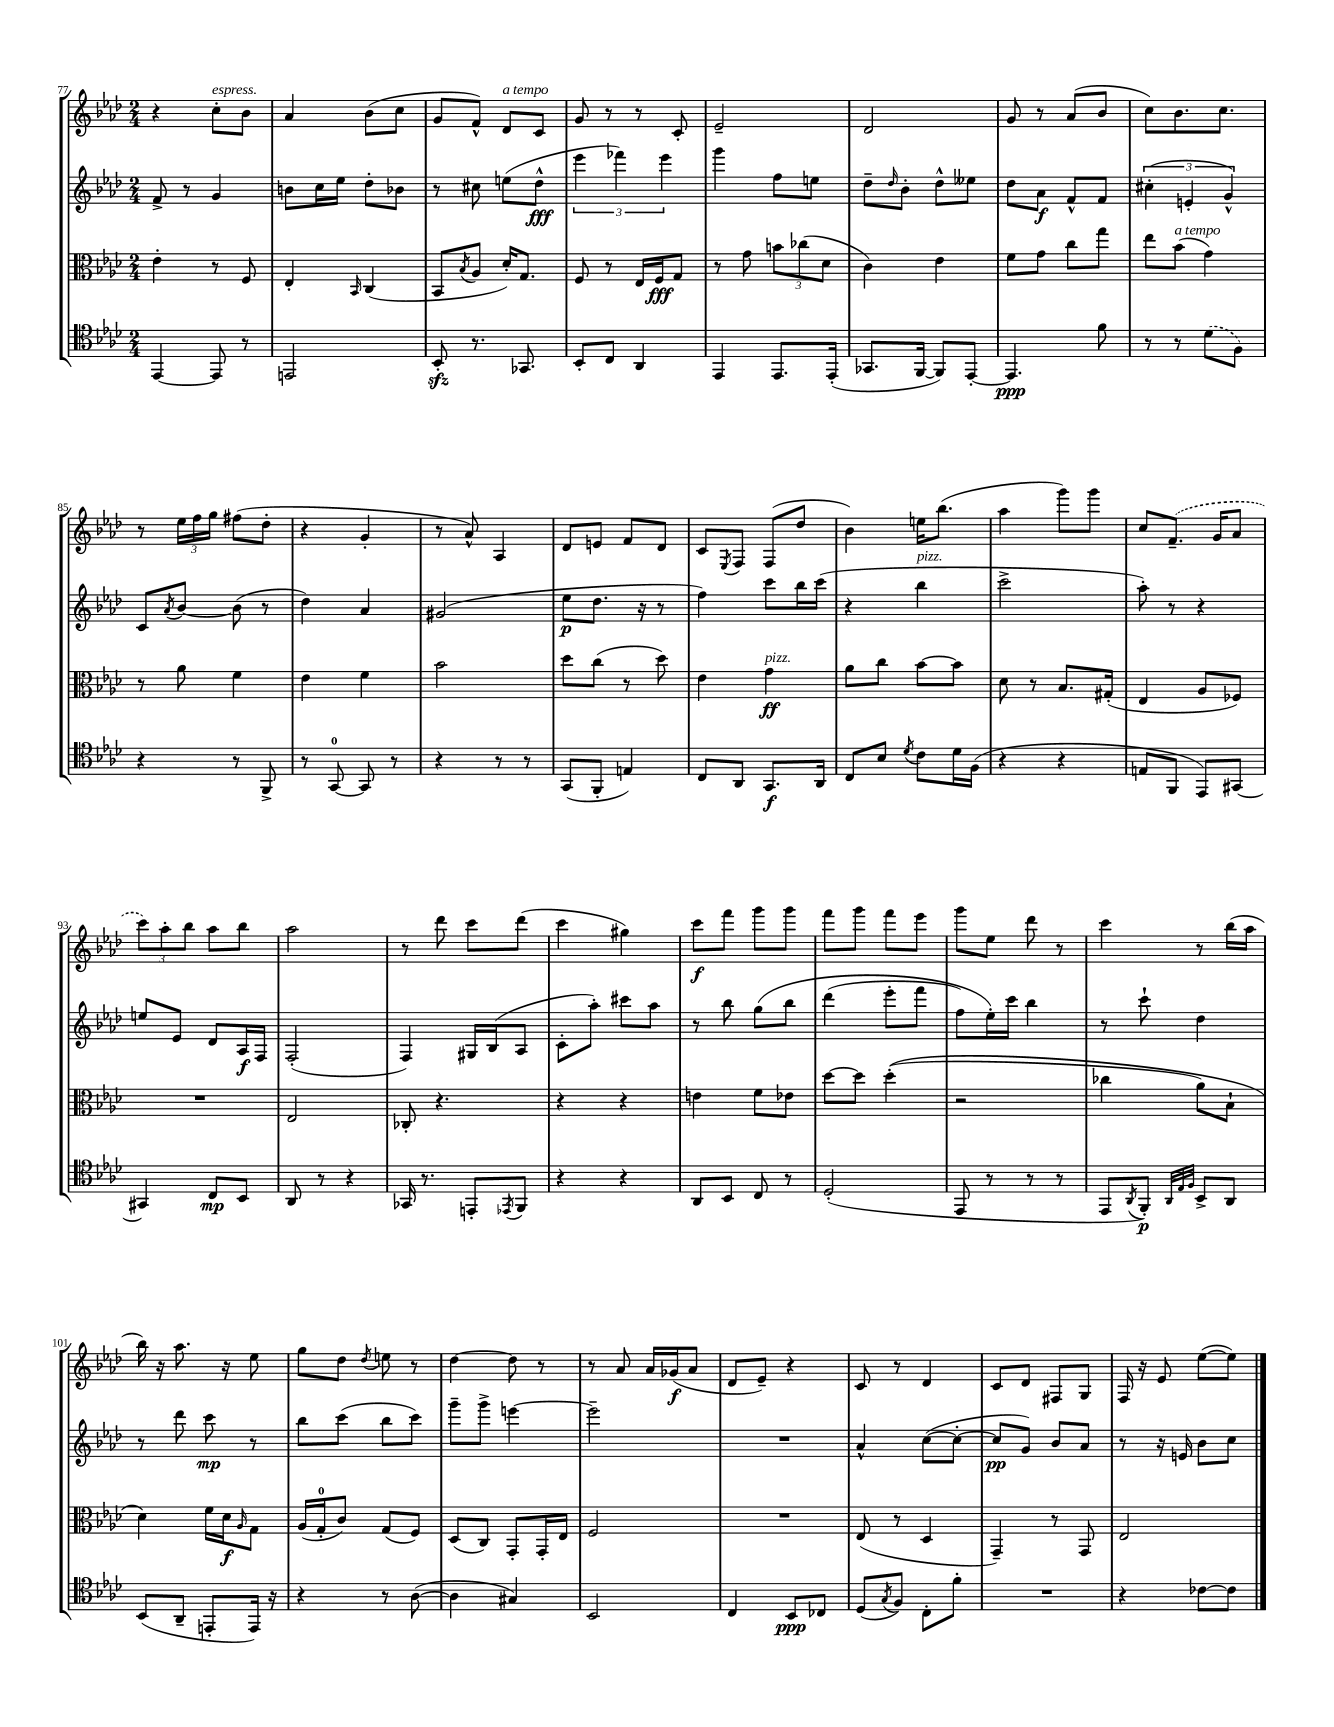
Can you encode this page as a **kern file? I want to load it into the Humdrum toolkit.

**kern	**dynam	**kern	**dynam	**kern	**dynam	**kern	**dynam
*part4	*part4	*part3	*part3	*part2	*part2	*part1	*part1
*staff4	*staff4	*staff3	*staff3	*staff2	*staff2	*staff1	*staff1
*clefC4	*	*clefC3	*	*clefG2	*	*clefG2	*
*k[b-e-a-d-]	*	*k[b-e-a-d-]	*	*k[b-e-a-d-]	*	*k[b-e-a-d-]	*
*M2/4	*	*M2/4	*	*M2/4	*	*M2/4	*
=77	=77	=77	=77	=77	=77	=77	=77
[4EE-/	.	4e-'\	.	8f^/	.	4r	.
.	.	.	.	8r	.	.	.
!	!	!	!	!	!	!LO:TX:a:i:t=espress.	!
8EE-/]	.	8r	.	4g/	.	8cc'\L	.
8r	.	8F/	.	.	.	8b-\J	.
=78	=78	=78	=78	=78	=78	=78	=78
2EEn/	.	4E-'/	.	8bn\L	.	4a-/	.
.	.	.	.	16cc\L	.	.	.
.	.	.	.	16ee-\JJ	.	.	.
.	.	16qqBB-/	.	.	.	.	.
.	.	(4C/	.	8dd-'\L	.	(8b-\L	.
.	.	.	.	8b-X\J	.	8cc\J	.
=79	=79	=79	=79	=79	=79	=79	=79
8BB-zz'/	.	8BB-/L	.	8r	.	8g/L	.
.	.	8qB-/	.	.	.	.	.
8.r	.	8A-/J	.	8cc#X\	.	8f^^/J)	.
!	!	!	!	!	!	!LO:TX:a:i:t=a tempo	!
.	.	16d-'/KL)	.	(8een\L	.	8d-/L	.
8.GG-X/	.	8.G/J	.	.	.	.	.
.	.	.	.	8dd-^^\J	fff	8c/J	.
=80	=80	=80	=80	=80	=80	=80	=80
8BB-'/L	.	8F/	.	6eee-\	.	8g/	.
8C/J	.	8r	.	.	.	8r	.
.	.	.	.	6fff-X\)	.	.	.
4AA-/	.	16E-/LL	.	.	.	8r	.
.	.	16F/J	fff	.	.	.	.
.	.	.	.	6eee-\	.	.	.
.	.	8G/J	.	.	.	8c'/	.
=81	=81	=81	=81	=81	=81	=81	=81
4EE-/	.	8r	.	4ggg\	.	2e-~/	.
.	.	8g\	.	.	.	.	.
8.EE-/L	.	12bn\L	.	8ff\L	.	.	.
.	.	(12cc-X\	.	.	.	.	.
.	.	.	.	8een\J	.	.	.
.	.	12d-\J	.	.	.	.	.
(16EE-'/Jk	.	.	.	.	.	.	.
=82	=82	=82	=82	=82	=82	=82	=82
8.GG-X/L	.	4c\)	.	8dd-~\L	.	2d-/	.
.	.	.	.	16qqdd-/	.	.	.
.	.	.	.	8b-'\J	.	.	.
[16FF/Jk	.	.	.	.	.	.	.
8FF/L])	.	4e-\	.	8dd-^^\L	.	.	.
[8EE-'/J	.	.	.	8ee--X\J	.	.	.
=83	=83	=83	=83	=83	=83	=83	=83
4.EE-/]	ppp	8f\L	.	8dd-\L	.	8g/	.
.	.	8g\J	.	8a-\J	f	8r	.
.	.	8cc\L	.	8f^^/L	.	(8a-/L	.
8f\	.	8gg\J	.	8f/J	.	8b-/J	.
=84	=84	=84	=84	=84	=84	=84	=84
8r	.	8ee-\L	.	(6cc#X'\	.	8cc\L)	.
!	!	!LO:TX:a:i:t=a tempo	!	!	!	!	!
8r	.	(8b-\J	.	.	.	8.b-\	.
.	.	.	.	6en'/	.	.	.
(8d-\L	.	4g\)	.	.	.	.	.
.	.	.	.	.	.	8.cc\J	.
.	.	.	.	6g^^/)	.	.	.
8F\J)	.	.	.	.	.	.	.
!!LO:LB:g=z
=85	=85	=85	=85	=85	=85	=85	=85
4r	.	8r	.	8c/L	.	8r	.
.	.	.	.	8qa-/	.	.	.
.	.	8a-\	.	[8b-/J	.	24ee-\LL	.
.	.	.	.	.	.	24ff\	.
.	.	.	.	.	.	24gg\JJ	.
8r	.	4f\	.	(8b-\]	.	(8ff#X\L	.
8FF^/	.	.	.	8r	.	8dd-'\J	.
=86	=86	=86	=86	=86	=86	=86	=86
8r	.	4e-\	.	4dd-\)	.	4r	.
[8GG/	.	.	.	.	.	.	.
8GG/]	.	4f\	.	4a-/	.	4g'/	.
8r	.	.	.	.	.	.	.
=87	=87	=87	=87	=87	=87	=87	=87
4r	.	2b-\	.	(2g#X/	.	8r	.
.	.	.	.	.	.	8a-^^/)	.
8r	.	.	.	.	.	4A-/	.
8r	.	.	.	.	.	.	.
=88	=88	=88	=88	=88	=88	=88	=88
(8GG/L	.	8dd-\L	.	8ee-\L	p	8d-/L	.
8FF'/J	.	(8cc\J	.	8.dd-\J	.	8en/J	.
4En/)	.	8r	.	.	.	8f/L	.
.	.	.	.	16r	.	.	.
.	.	8dd-\)	.	8r	.	8d-/J	.
=89	=89	=89	=89	=89	=89	=89	=89
8C/L	.	4e-\	.	4ff\)	.	8c/L	.
.	.	.	.	.	.	8qE-/	.
8AA-/J	.	.	.	.	.	8F/J	.
!	!	!LO:TX:a:i:t=pizz.	!	!	!	!	!
8.GG/L	f	4g\	ff	8ccc\L	.	(8F/L	.
.	.	.	.	16bb-\L	.	8dd-/J	.
16AA-/Jk	.	.	.	(16ccc\JJ	.	.	.
=90	=90	=90	=90	=90	=90	=90	=90
8C/L	.	8a-\L	.	4r	.	4b-\)	.
8B-/J	.	8cc\J	.	.	.	.	.
8qd-/	.	.	.	.	.	.	.
!	!	!	!	!LO:TX:a:i:t=pizz.	!	!	!
8c\L	.	[8b-\L	.	4bb-\	.	16een\KL	.
.	.	.	.	.	.	(8.bb-\J	.
16d-\L	.	8b-\J]	.	.	.	.	.
(16F\JJ	.	.	.	.	.	.	.
=91	=91	=91	=91	=91	=91	=91	=91
4r	.	8d-\	.	2ccc^\	.	4aa-\	.
.	.	8r	.	.	.	.	.
4r	.	8.B-/L	.	.	.	8ggg\L)	.
.	.	.	.	.	.	8ggg\J	.
.	.	(16G#X'/Jk	.	.	.	.	.
=92	=92	=92	=92	=92	=92	=92	=92
8En/L	.	4E-/	.	8aa-'\)	.	8cc/L	.
8FF/J	.	.	.	8r	.	(8.f~/J	.
8EE-/L)	.	8A-/L	.	4r	.	.	.
.	.	.	.	.	.	16g/KL	.
[8GG#X/J	.	8F-X/J)	.	.	.	8a-/J	.
!!LO:LB:g=z
=93	=93	=93	=93	=93	=93	=93	=93
4GG#X/]	.	2r	.	8een/L	.	12ccc\L)	.
.	.	.	.	.	.	12aa-'\	.
.	.	.	.	8e-/J	.	.	.
.	.	.	.	.	.	12bb-\J	.
8C/L	mp	.	.	8d-/L	.	8aa-\L	.
8BB-/J	.	.	.	16A-/L	f	8bb-\J	.
.	.	.	.	16F/JJ	.	.	.
=94	=94	=94	=94	=94	=94	=94	=94
8AA-/	.	2E-/	.	(2F'/	.	2aa-\	.
8r	.	.	.	.	.	.	.
4r	.	.	.	.	.	.	.
=95	=95	=95	=95	=95	=95	=95	=95
16GG-X/	.	8C-X'/	.	4F/)	.	8r	.
8.r	.	.	.	.	.	.	.
.	.	4.r	.	.	.	8ddd-\	.
8EEn'/L	.	.	.	16G#X/LL	.	8ccc\L	.
.	.	.	.	(16B-/J	.	.	.
8qEE-X/	.	.	.	.	.	.	.
8FF/J	.	.	.	8A-/J	.	(8ddd-\J	.
=96	=96	=96	=96	=96	=96	=96	=96
4r	.	4r	.	8c'\L	.	4ccc\	.
.	.	.	.	8aa-'\J)	.	.	.
4r	.	4r	.	8ccc#X\L	.	4gg#X\)	.
.	.	.	.	8aa-\J	.	.	.
=97	=97	=97	=97	=97	=97	=97	=97
8AA-/L	.	4en\	.	8r	.	8ccc\L	f
8BB-/J	.	.	.	8bb-\	.	8fff\J	.
8C/	.	8f\L	.	(8gg\L	.	8ggg\L	.
8r	.	8e-X\J	.	8bb-\J	.	8ggg\J	.
=98	=98	=98	=98	=98	=98	=98	=98
(2D-'/	.	[8dd-\L	.	(4ddd-\	.	8fff\L	.
.	.	8dd-\J]	.	.	.	8ggg\J	.
.	.	((4dd-'\	.	8eee-'\L	.	8fff\L	.
.	.	.	.	8fff\J	.	8eee-\J	.
=99	=99	=99	=99	=99	=99	=99	=99
8EE-/	.	2r	.	8ff\L)	.	8ggg\L	.
8r	.	.	.	16ee-'\L)	.	8ee-\J	.
.	.	.	.	16ccc\JJ	.	.	.
8r	.	.	.	4bb-\	.	8ddd-\	.
8r	.	.	.	.	.	8r	.
=100	=100	=100	=100	=100	=100	=100	=100
8EE-/L	.	4cc-X\	.	8r	.	4ccc\	.
8qAA-/	.	.	.	.	.	.	.
8FF'/J)	p	.	.	8ccc`\	.	.	.
32qqAA-/LLL	.	.	.	.	.	.	.
32qqE-/	.	.	.	.	.	.	.
32qqF/JJJ	.	.	.	.	.	.	.
8BB-^/L	.	8a-\L)	.	4dd-\	.	8r	.
8AA-/J	.	8B-`\J	.	.	.	(16bb-\LL	.
.	.	.	.	.	.	16aa-\JJ	.
!!LO:LB:g=z
=101	=101	=101	=101	=101	=101	=101	=101
(8BB-/L	.	4d-\)	.	8r	.	16bb-\)	.
.	.	.	.	.	.	16r	.
8AA-~/J	.	.	.	8ddd-\	.	8.aa-\	.
8EEn'/L	.	16f\LL	.	8ccc\	mp	.	.
.	.	16d-\J	f	.	.	16r	.
.	.	16qqA-/	.	.	.	.	.
16EE/Jk)	.	8G\J	.	8r	.	8ee-\	.
16r	.	.	.	.	.	.	.
=102	=102	=102	=102	=102	=102	=102	=102
4r	.	(16A-/LL	.	8bb-\L	.	8gg\L	.
.	.	16G'/J	.	.	.	.	.
.	.	8c/J)	.	(8ccc\J	.	8dd-\J	.
.	.	.	.	.	.	8qdd-/	.
8r	.	(8G/L	.	8bb-\L	.	8een\	.
([8A-\	.	8F/J)	.	8ccc\J)	.	8r	.
=103	=103	=103	=103	=103	=103	=103	=103
4A-\]	.	(8D-/L	.	8ggg~\L	.	[4dd-\	.
.	.	8C/J)	.	8ggg^\J	.	.	.
4G#X/)	.	8GG'/L	.	[4eeen\	.	8dd-\]	.
.	.	16GG'/L	.	.	.	8r	.
.	.	16E-/JJ	.	.	.	.	.
=104	=104	=104	=104	=104	=104	=104	=104
2BB-/	.	2F/	.	2eee~\]	.	8r	.
.	.	.	.	.	.	8a-/	.
.	.	.	.	.	.	16a-/LL	.
.	.	.	.	.	.	(16g-X/J	f
.	.	.	.	.	.	8a-/J	.
=105	=105	=105	=105	=105	=105	=105	=105
4C/	.	2r	.	2r	.	8d-/L	.
.	.	.	.	.	.	8e-~/J)	.
8BB-/L	ppp	.	.	.	.	4r	.
8C-X/J	.	.	.	.	.	.	.
=106	=106	=106	=106	=106	=106	=106	=106
(8D-/L	.	(8E-/	.	4a-^^/	.	8c/	.
8qG/	.	.	.	.	.	.	.
8F/J)	.	8r	.	.	.	8r	.
8C'\L	.	4D-/	.	([8cc\L	.	4d-/	.
8f'\J	.	.	.	8cc'\J_	.	.	.
=107	=107	=107	=107	=107	=107	=107	=107
2r	.	4GG~/)	.	8cc/L]	pp	8c/L	.
.	.	.	.	8g/J)	.	8d-/J	.
.	.	8r	.	8b-/L	.	8F#X/L	.
.	.	8GG/	.	8a-/J	.	8G/J	.
=108	=108	=108	=108	=108	=108	=108	=108
4r	.	2E-/	.	8r	.	16F/	.
.	.	.	.	.	.	16r	.
.	.	.	.	16r	.	8e-/	.
.	.	.	.	16en/	.	.	.
[8c-X\L	.	.	.	8b-\L	.	([8ee-\L	.
8c-\J]	.	.	.	8cc\J	.	8ee-\J])	.
==	==	==	==	==	==	==	==
*-	*-	*-	*-	*-	*-	*-	*-
